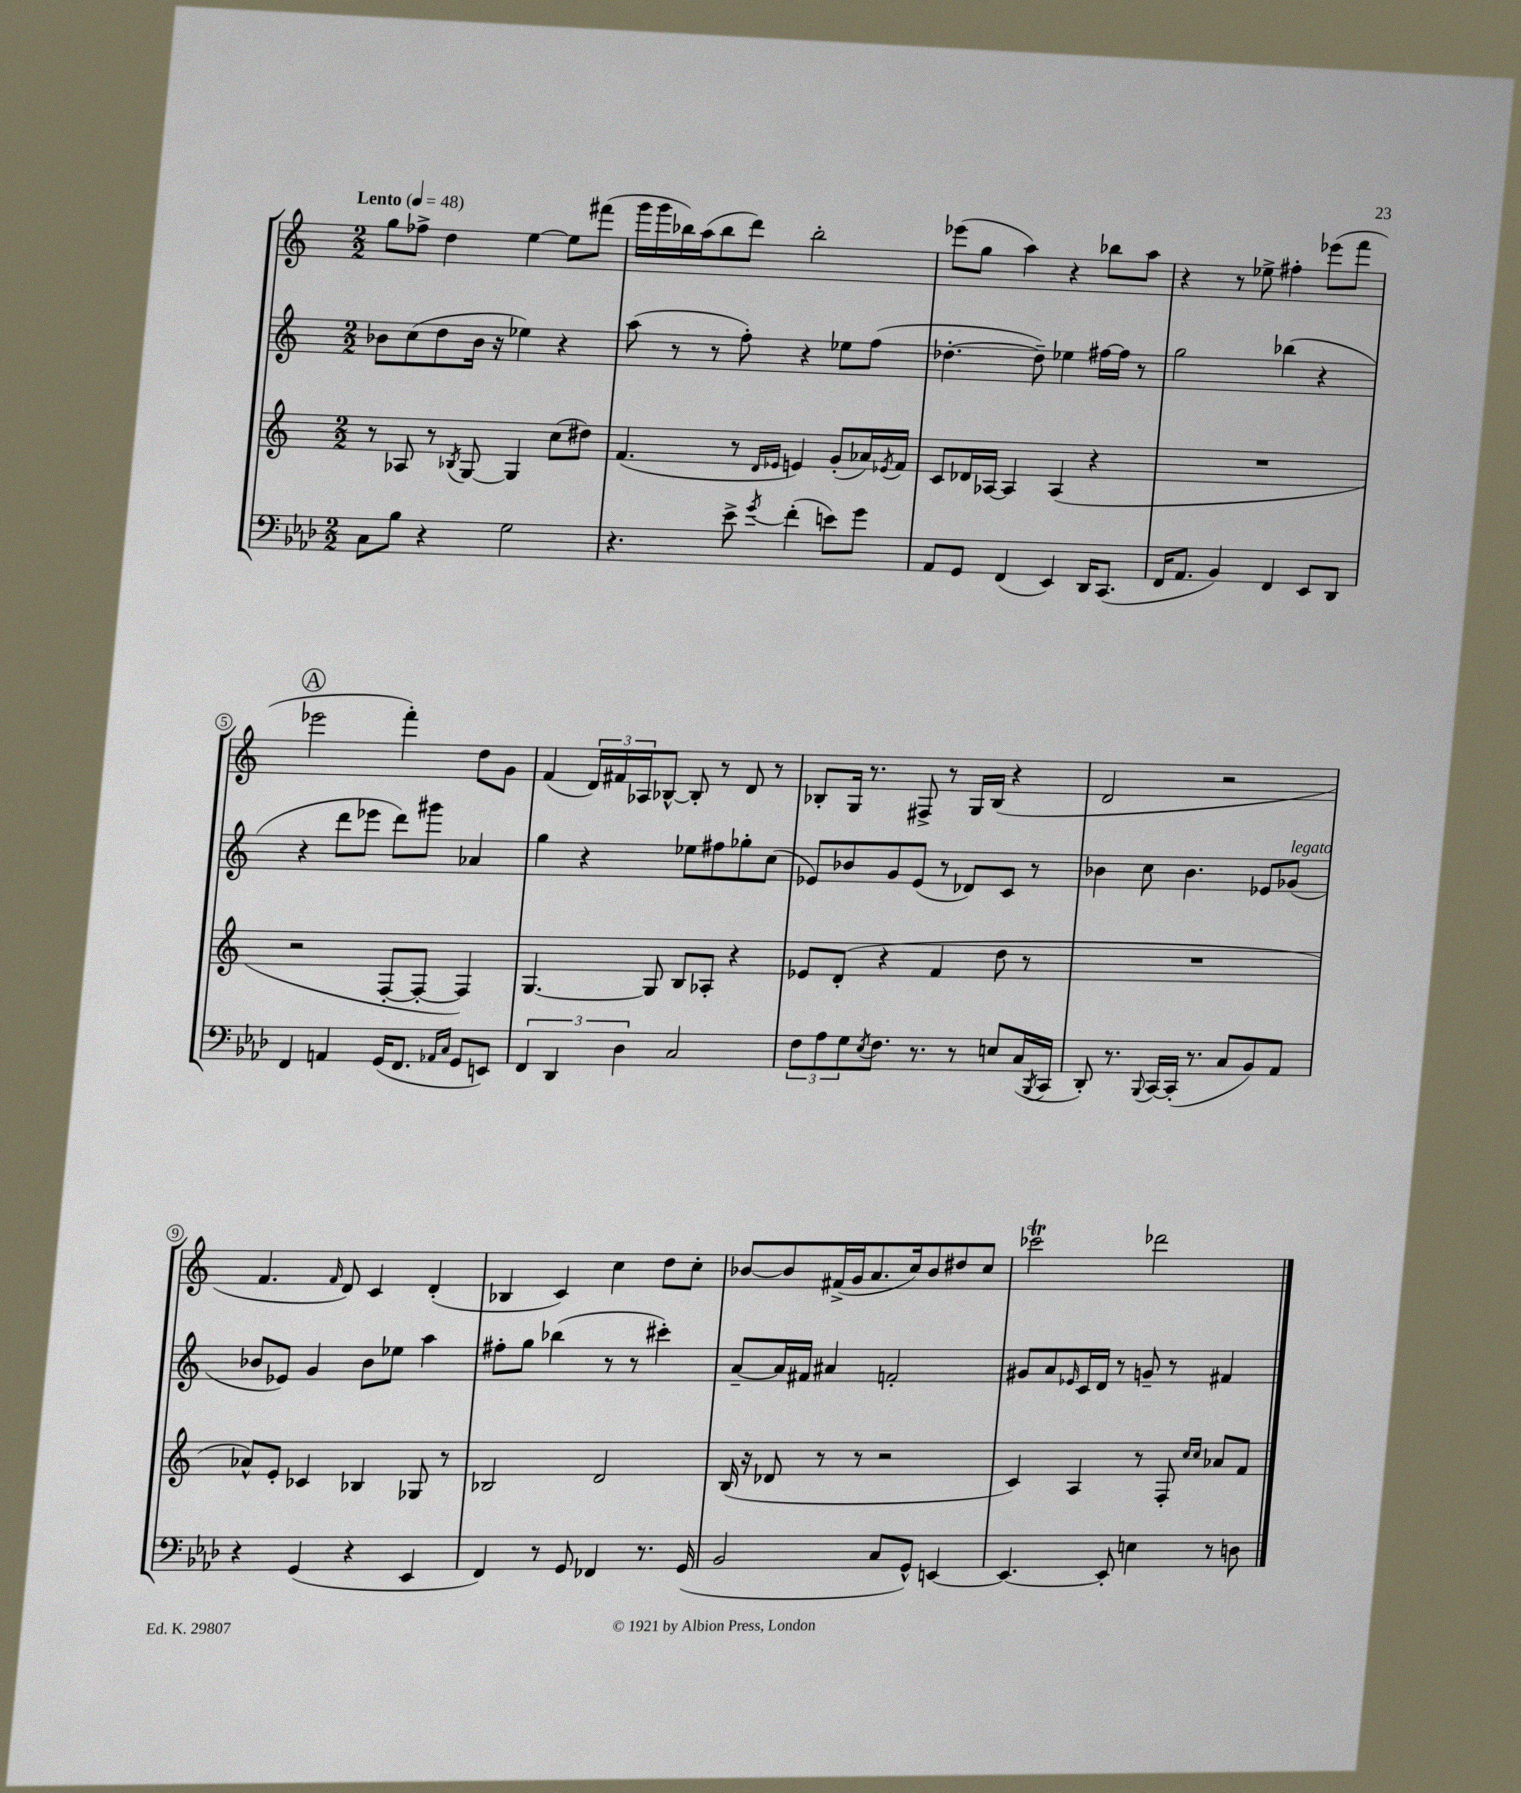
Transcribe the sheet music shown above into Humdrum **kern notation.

**kern	**kern	**kern	**kern
*staff4	*staff3	*staff2	*staff1
*clefF4	*clefG2	*clefG2	*clefG2
*k[b-e-a-d-]	*k[]	*k[]	*k[]
*M2/2	*M2/2	*M2/2	*M2/2
*MM48	*MM48	*MM48	*MM48
8C\L	8r	8b-\L	8gg\L
8B-\J	8A-/	(8cc\	8ff-^\J
4r	8r	8dd\	4dd\
.	8qB-/	.	.
.	[8G/	16b-\Jk	.
.	.	16r	.
2G\	4G/]	4ee-\)	[4ee\
.	(8cc\L	4r	8ee\]L
.	8dd#\J)	.	(8fff#\J
=	=	=	=
4.r	(4.f/	(8aa\	16ggg\LL
.	.	.	16ggg\
.	.	8r	16bb-\)
.	.	.	(16aa\J
.	.	8r	8bb-\
8e-^\	8r	8ff'\)	8ddd\J)
.	16qqd/LL	.	.
8qg/	16qqe-/JJ	.	.
(4f'\	4e/)	4r	2bb-'\
8e\L)	(8g'/L	8ee-\L	.
8g\J	16a-/L)	(8ff\J	.
.	8qe-/	.	.
.	16f/JJ	.	.
=	=	=	=
8AA-/L	8c/L	[4.dd-'\	(8eee-\L
8GG/J	16d-/L	.	8gg\J
.	[16A-/JJ	.	.
(4FF/	4A-/]	.	4aa\)
.	.	8dd-~\])	.
4EE-/)	(4A-/	4ee-\	4r
16DD-/LK	4r	[16ff#\LL	8bb-\L
(8.CC/J	.	16ff#\]JJ	.
.	.	8r	8aa\J
=	=	=	=
16FF/LK	1r	2gg\	4r
8.AA-/J	.	.	.
4BB-/)	.	.	8r
.	.	.	8ee-^\
4FF/	.	(4bb-\	4ff#'\
8EE-/L	.	4r	(8eee-\L
8DD-/J	.	.	8fff\J
=	=	=	=
4FF/	2r	4r	2eee-\
4AA/	.	8ddd\L	.
.	.	8eee-\J	.
(16GG/LK	[8F'/L	8ddd\L)	4fff'\)
8.FF/J	.	.	.
.	8F'/_J	8ggg#\J	.
16qqAA-/LL	.	.	.
16qqC/JJ	.	.	.
8GG/L	4F/])	4a-/	8dd\L
8EE/J)	.	.	8g\J
=	=	=	=
6FF/	[4.G/	4gg\	(4f/
6DD-/	.	.	.
.	.	4r	24d/LL)
.	.	.	24f#/
6D-\	.	.	24A-/J
.	8G/]	.	[8B-^^/J
2C/	8B/L	8ee-\L	8B-'/]
.	8A-'/J	8ff#\	8r
.	4r	8gg-'\	8d/
.	.	(8cc\J	8r
=	=	=	=
12F\L	8e-/L	8e-/L)	8B-'/L
12A-\	.	.	.
.	(8d'/J	8b-/	16G/Jk
12G\	.	.	.
.	.	.	8.r
8qE-/	.	.	.
8.F\J	4r	8g/	.
.	.	(8e-/J	8F#^/
8.r	.	.	.
.	4f/	8r	8r
8r	.	8d-/L)	16G/LL
.	.	.	(16B-/JJ
8E/L	8dd\	8c/J	4r
(16C/L	8r	8r	.
8qBBB-/	.	.	.
16CC/JJ	.	.	.
=	=	=	=
8DD-'/)	1r	4b-\	2d/
8.r	.	.	.
.	.	8cc\	.
8qqBBB-/	.	.	.
[16CC/LL	.	.	.
(16CC'/]JJ	.	4.b-\	.
8.r	.	.	.
.	.	.	2r
8C/L	.	.	.
8BB-/)	.	8e-/L	.
8AA-/J	.	(8g-/J	.
=	=	=	=
4r	8a-^^/L)	8b-/L	4.f/
.	8e'/J	8e-/J)	.
(4GG/	4c-/	4g/	.
.	.	.	16qqf/
.	.	.	8d/)
4r	4B-/	8b-\L	4c/
.	.	8ee-\J	.
4EE-/	8G-/	4aa\	(4d'/
.	8r	.	.
=	=	=	=
4FF/)	2B-/	8ff#'\L	4B-/
.	.	8gg\J	.
8r	.	(4bb-\	4c/)
8GG/	.	.	.
4FF-/	2d/	8r	4cc\
.	.	8r	.
8.r	.	4ccc#'\)	8dd\L
.	.	.	8cc'\J
(16GG/	.	.	.
=	=	=	=
2BB-/	(16B/	[8a~/L	[8b-/L
.	16r	.	.
.	8d-/	16a/]L	8b-/]
.	.	16f#/JJ	.
.	8r	4a#/	(16f#^/L
.	.	.	16g/J
.	8r	.	8.a/
8C/L	2r	2f'/	.
.	.	.	16cc/k)
8GG^^/J)	.	.	8b-/
[4EE/	.	.	8dd#/
.	.	.	8cc/J
=	=	=	=
4.EE/_	4c/)	8g#/L	2ccc-\
.	.	8a/	.
.	.	16qqe-/	.
.	4A/	16c/L	.
.	.	16d/JJ	.
8EE'/]	.	8r	.
4E\	8r	8g~/	2ddd-\
.	8F'/	8r	.
.	16qqcc/LL	.	.
.	16qqcc/JJ	.	.
8r	8a-/L	4f#/	.
8D\	8f/J	.	.
==	==	==	==
*-	*-	*-	*-
